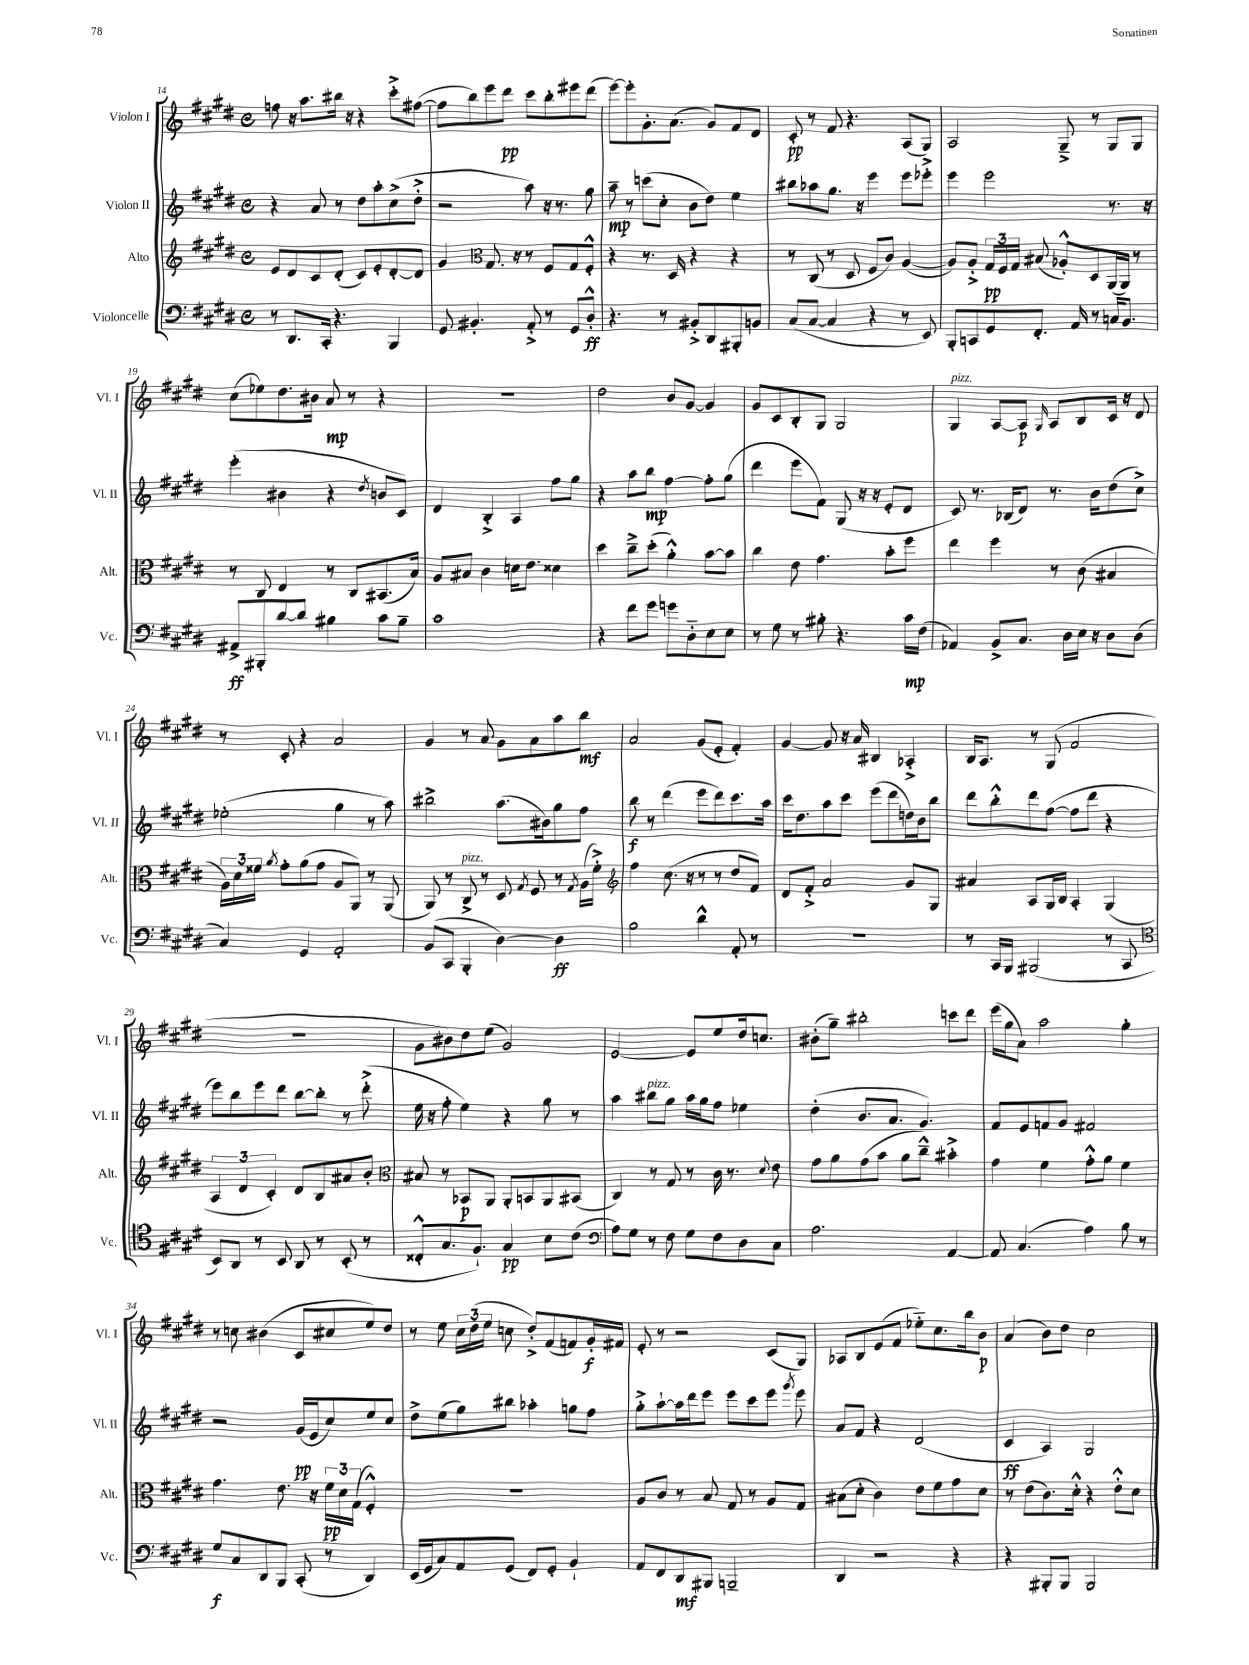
<<
\new StaffGroup <<
\new Staff = "s0" \with { instrumentName = "Violon I" shortInstrumentName = "Vl. I" } {
    \clef treble \key e \major \defaultTimeSignature \time 4/4
    \autoBeamOff f''8 r16 a''8.[ bis''16] r16 r4 cis'''8[-.-> fis''8]~( |
    fis''8[ b''8) e'''8 dis'''8]\pp cis'''8[ b''8-. eis'''8 dis'''8]( |
    e'''8[~) e'''8-. gis'8.-. a'8.]( gis'8[) fis'8 dis'8] |
    cis'8-.\pp r8 fis'8 r4. a8[( gis8]) |
    a2 gis8---> r8 gis8[ gis8] |
    cis''8[( ees''8) dis''8. bis'16] a'8\mp r8 r4 |
    r1 |
    dis''2 b'8[ gis'8]~ gis'4 |
    gis'8[ cis'8 b8-. gis8] gis2 |
    gis4^\markup { \italic "pizz." } a8[~ a8]\p \grace { gis16 } a8[ b8 cis'16] r16 dis'8 |
    r8 cis'8-. r4 a'2 |
    gis'4 r8 a'8 gis'8[ a'8 a''8 b''8]\mf |
    a'2 gis'8[( e'8]-. fis'4-.) |
    gis'4~ gis'8 r16 a'16 bis4 aes4-.-> |
    b16[ a8.] r8 gis8( fis'2 |
    R1 |
    gis'8[ bis'8) dis''8 e''8]( gis'2) |
    e'2~ e'8[ e''8 dis''16 c''8.] |
    bis'8[-.( gis''8]--) bis''2-. c'''8[ dis'''8] |
    e'''16[( gis''16 a'8]) a''2 gis''4-. |
    r8 c''8 bis'4( cis'8[ cis''8 e''8) dis''8] |
    r8 e''8 \tuplet 3/2 { cis''16[ dis''16( e''16] } c''8 dis''8[-.->) fis'8( f'8) gis'16-.\f fis'16] |
    e'8-. r8 r2 cis'8[( gis8]) |
    aes8[ b8 e'8( fis'8] ees''8[-_) cis''8. b''16 b'8]\p |
    a'4( b'8[) dis''8] cis''2 \bar "|." |
}
\new Staff = "s1" \with { instrumentName = "Violon II" shortInstrumentName = "Vl. II" } {
    \clef treble \key e \major \defaultTimeSignature \time 4/4
    \autoBeamOff r4 a'8 r8 dis''8[ a''8-. cis''8->( dis''8]-.-> |
    r2 a''8) r16 r8. gis''8 |
    a''8--\mp r8 c'''8[( cis''8]-. b'8[ dis''8]) e''4 |
    bis''8[ aes''8 gis''8.] r16 e'''4 e'''8[ ees'''8]-.-> |
    e'''4 e'''2 r8. r16 |
    e'''4-.( bis'4 r4 \acciaccatura { dis''8 } b'8[ cis'8]) |
    dis'4 b4-.-> a4 fis''8[ gis''8] |
    r4 a''8[ b''8]\mp fis''4~ fis''8[-. gis''8]( |
    dis'''4 e'''8[ fis'8]) gis8( r16 r16 e'8[-. dis'8] |
    cis'8) r8. bes16[( dis'8]) r8. b'16[ dis''8( cis''8]->) |
    ees''2-.( gis''4 r8 a''8) |
    bis''2-> a''8.[( bis'16) gis''8 fis''8] |
    b''8\f r8 dis'''4( e'''8[ dis'''8) cis'''8. a''16] |
    cis'''16[ dis''8. a''8 cis'''8] e'''8[( dis'''8 d''16) b'16 b''8] |
    dis'''8[ b''8-.-^ dis'''8 fis''8]~( fis''8[ dis'''8] r4 |
    e'''8[) b''8 e'''8 dis'''8] b''8[~ b''8]-. r8 dis'''8-.->( |
    e''16 r16 fis''8-. e''4) r4 gis''8 r8 |
    a''4 bis''8[^\markup { \italic "pizz." } gis''8] a''16[ gis''16 fis''8] ees''4 |
    dis''4-.( b'8.[ a'8.] gis'4.) |
    fis'8[ e'8 f'8 gis'8] fis'2 |
    r2 gis'16[\pp( e'16 cis''8) e''8 cis''8] |
    dis''8[-> e''8( gis''8) bis''8] aes''4-. g''8[ fis''8] |
    gis''8[-.-> a''8~-! a''16 dis'''16 e'''8] e'''8[ cis'''8 e'''8] \acciaccatura { gis'''8 } e'''8 |
    a'8[ fis'8] r4 dis'2( |
    cis'4\ff a4) gis2 \bar "|." |
}
\new Staff = "s2" \with { instrumentName = "Alto" shortInstrumentName = "Alt." } {
    \clef treble \key e \major \defaultTimeSignature \time 4/4
    \autoBeamOff e'8[ dis'8 cis'8 dis'8]-.( cis'8[) e'8-. dis'8~-. dis'8] |
    gis'4 \clef alto gis8. r16 r8 fis8[ gis8 fis8]-.-^ |
    r4 r8. dis16 r4 r4 |
    r8 cis8( r8 dis8 fis8[ cis'8]) a4~( |
    a8[) a8]-.-> \tuplet 3/2 { gis16[\pp fis16 gis16] } bis8( aes8[-.-^) dis8 a,16( a,16]) r8 |
    r8 cis8 e4 r8 cis8[ bis,8.( b16]) |
    a8[ bis8] cis'4 d'16[ e'8.] disis'4 |
    dis''4 cis''8[---> dis''8]-.( a'4-.-^) b'8[~ b'8] |
    cis''4 e'8 gis'4. b'8[-. fis''8] |
    e''4 fis''4 r8 cis'8( bis4 |
    \tuplet 3/2 { a16[) dis'16 fisis'16] } \acciaccatura { a'8 } gis'8[-. a'8( gis'8] a8[ a,8]) r8 a,8( |
    a,8) r8 cis8->^\markup { \italic "pizz." } r8 dis8 \acciaccatura { gis8 } fis8 r8 \acciaccatura { gis8 } a16[( fis'16]-.->) |
    \clef treble fis''4 cis''8.( r16 r8 r8 dis''8[ fis'8]) |
    dis'8[ fis'8]-.-> a'2 gis'8[ gis8] |
    ais'4 a8[ gis16 b16] a4-. gis4( |
    \tuplet 3/2 { a4 dis'4 cis'4-.) } dis'8[ b8 ais'8 b'8]-. |
    \clef alto bis8 r8 bes,8[\p a,8] a,8[-. b,8 a,8 bis,8]( |
    cis4) r8 gis8 r8 cis'16 r8. \appoggiatura { dis'8 } e'8 |
    gis'8[ a'8 gis'8( b'8] a'8[ cis''8]---^) bis'4-.-> |
    gis'4 fis'4 gis'8[-.-^ a'8] fis'4 |
    gis'4. e'8. r16 \tuplet 3/2 { fis'16[\pp dis'16 gis16]( } fis4-.-^) |
    R1 |
    a8[ cis'8] r8 b8 gis8 r8 a8[ gis8] |
    bis8[( dis'8]-. cis'4) e'8[ fis'8 gis'8 dis'8] |
    r8 e'8[( cis'8.) dis'16]-.-^ r4 e'8[-.-^ dis'8] \bar "|." |
}
\new Staff = "s3" \with { instrumentName = "Violoncelle" shortInstrumentName = "Vc." } {
    \clef bass \key e \major \defaultTimeSignature \time 4/4
    \autoBeamOff r8 dis,8.[ cis,16]-. r4. b,,4 |
    gis,8 bis,4.-. a,8-.-> r8 gis,8[ dis8]-.-^\ff |
    r4. r8 bis,8[-.-> dis,8 bis,,8-. b,8] |
    cis8[( cis8]~ cis4 r4 r8 e,8) |
    b,,8[-. c,8 gis,8 fis,8.]-. a,16 r8 c16[ b,8.] |
    ais,8[->\ff bis,,8-. dis'8~ dis'8] bis4 cis'8[ bis8]-- |
    cis'1 |
    r4 fis'8[ gis'8] g'8[ dis8-_ e8 e8] |
    r8 gis8 r8 bis8-. r4. cis'16[\mp fis16]( |
    aes,4) b,8[-> cis8.] dis16[ e16] r16 dis8[ dis8]( |
    cis4) gis,4 a,2-. |
    b,8[( cis,8] b,,4-. dis4~) dis4\ff |
    b2 dis'4-^ a,8-. r8 |
    R1 |
    r8 cis,16[ b,,16] bis,,2( r8 cis,8 |
    \clef tenor b,8[) a,8] r8 b,8 a,8 r8 b,8-.( r8 |
    cisis8[-.-^ gis8. fis8.]-!) gis4\pp b8[ cis'8]( |
    \clef bass a8[) gis8] r8 fis8 gis8[ fis8 dis8 cis8] |
    a2. a,4~ |
    a,8 cis4.( a4) b8 r8 |
    gis8[\f cis8 dis,8 b,,8] cis,8-.( r8 dis,4) |
    e,16[( gis,16 cis8) a,8 gis,8]( fis,8[) gis,8]-. b,4-! |
    a,8[ fis,8 dis,8\mf bis,,8] b,,2-- |
    dis,4 r2 r4 |
    r4 bis,,8[-. bis,,8] bis,,2 \bar "|." |
}
>>
>>
\layout { \context { \Score currentBarNumber = #14 } }
